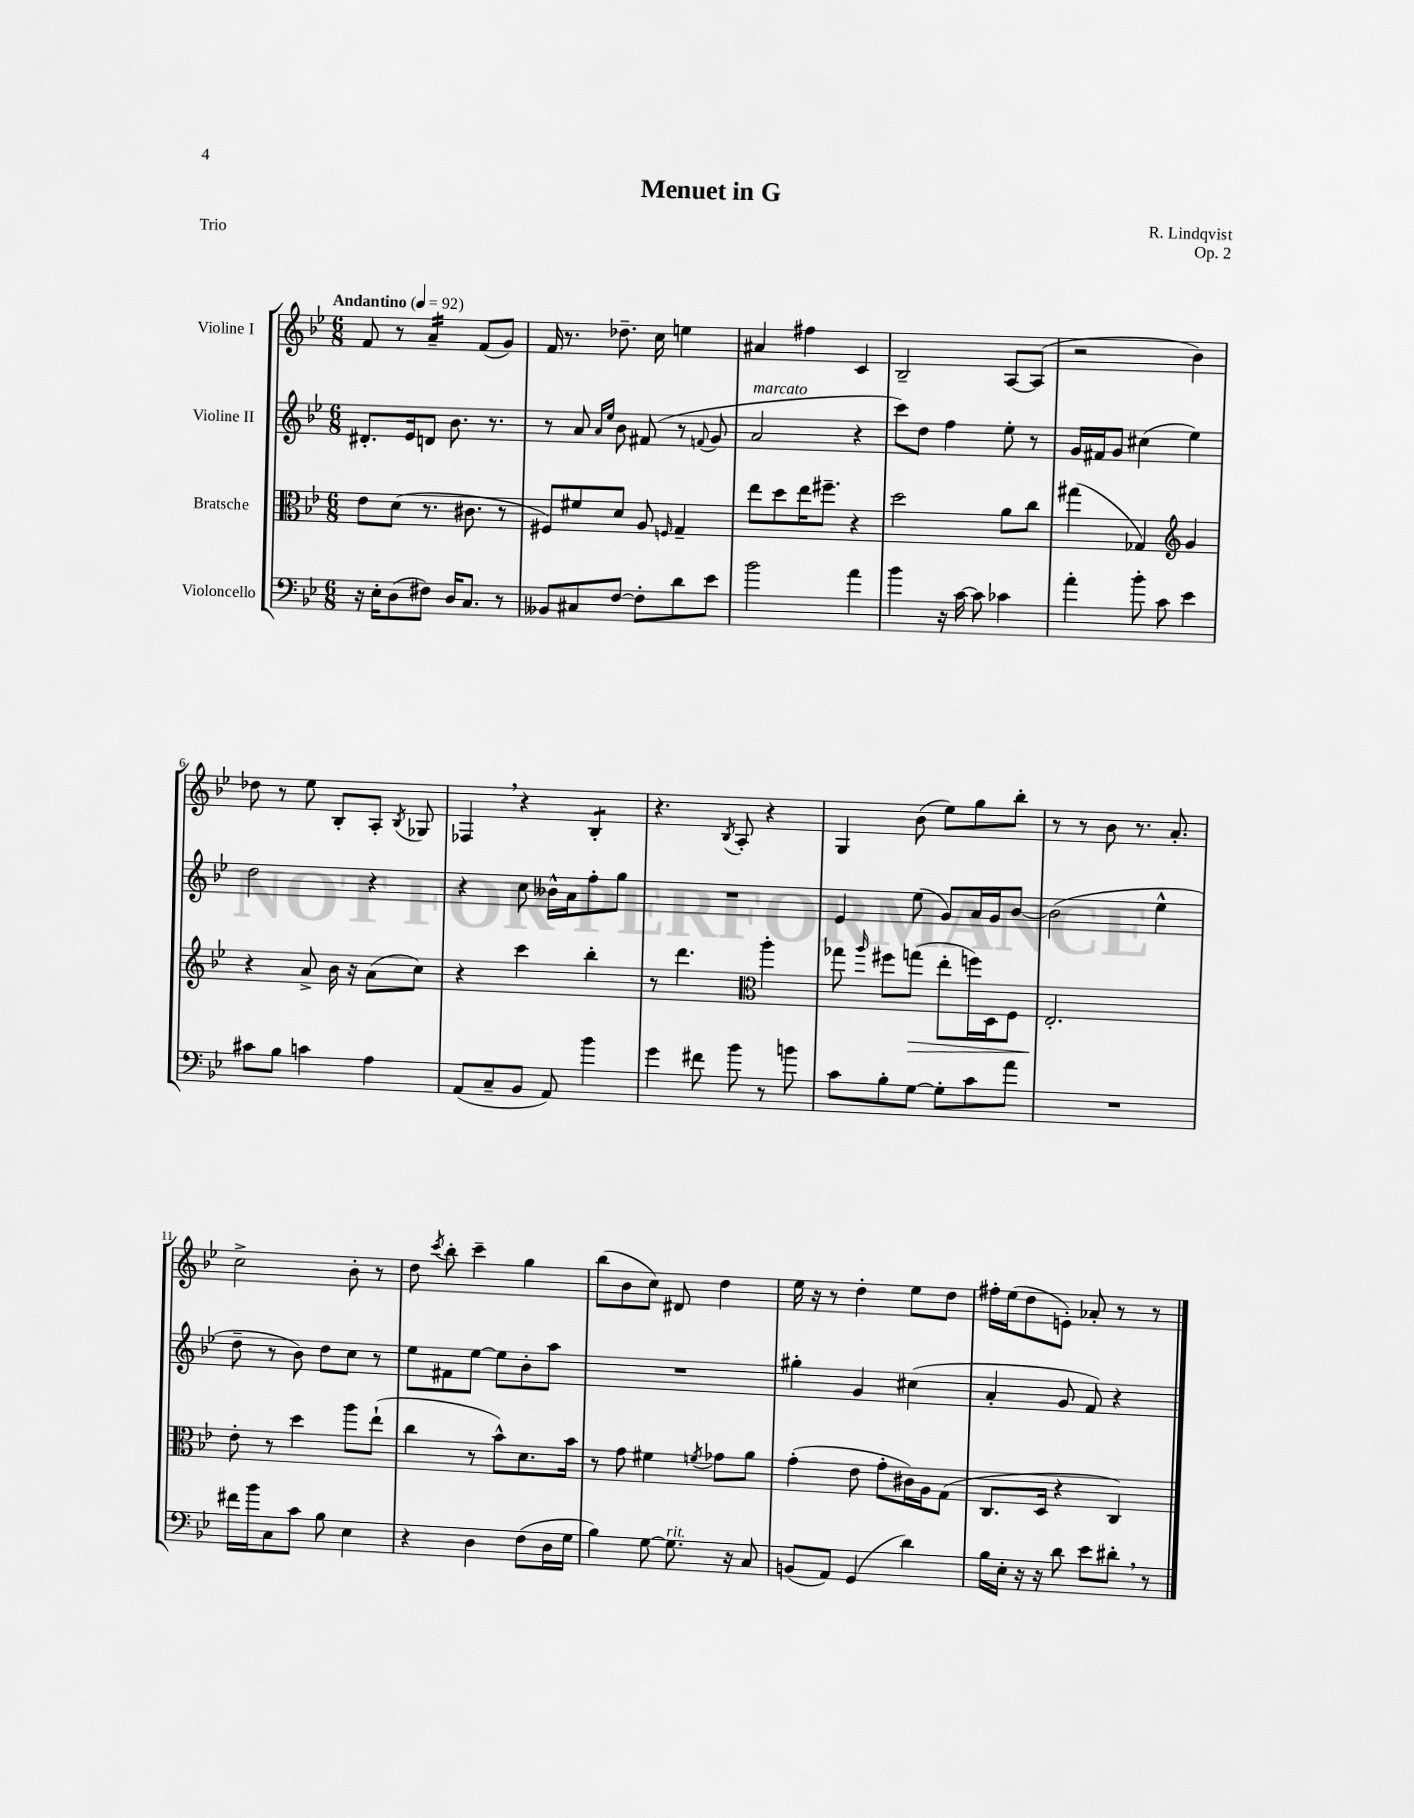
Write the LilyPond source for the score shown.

\header { title = "Menuet in G" composer = "R. Lindqvist" opus = "Op. 2" piece = "Trio" }
<<
\new StaffGroup <<
\new Staff = "s0" \with { instrumentName = "Violine I" } {
    \clef treble \key bes \major \numericTimeSignature \time 6/8 \tempo "Andantino" 4 = 92
    \autoBeamOff f'8 r8 a'4:16-- f'8[( g'8]) |
    f'16 r8. des''8.-- c''16 e''4 |
    ais'4 fis''4 c'4 |
    bes2-- a8[~ a8]( |
    r2 bes'4) |
    des''8 r8 ees''8 bes8[-. a8]-. \acciaccatura { bes8 } ges8 |
    fes4 \breathe r4 bes4:8-. |
    r4. \acciaccatura { bes8 } a8-. r4 |
    g4 bes'8( ees''8[) g''8 bes''8]-. |
    r8 r8 bes'8 r8. a'8.-. |
    c''2-> bes'8-. r8 |
    d''8 \acciaccatura { c'''8 } bes''8-. c'''4-- g''4 |
    bes''8[( bes'8 c''8]) dis'8 d''4 |
    ees''16 r16 r8 d''4-. ees''8[ d''8] |
    fis''16[-. ees''16( d''8 e'8]-.) aes'8-. r8 r8 \bar "|." |
}
\new Staff = "s1" \with { instrumentName = "Violine II" } {
    \clef treble \key bes \major \numericTimeSignature \time 6/8
    \autoBeamOff dis'8.[-. ees'16 d'8] bes'8. r8. |
    r8 a'8 \grace { a'16[ ees''16] } bes'8 fis'8( r8 \appoggiatura { f'8 } g'8 |
    a'2^\markup { \italic "marcato" } r4 |
    c'''8[) d''8] f''4 ees''8-. r8 |
    g'16[ fis'16 g'8] cis''4( ees''4) |
    d''2 r4 |
    r4 c''8 beses'16[-^ a'16 f''8-. g''8] |
    R2. |
    ees'4 ees''8( g'8[) a'16 g'16 bes'8]~ |
    bes'2( ees''4-^ |
    d''8-- r8 bes'8) d''8[ c''8] r8 |
    ees''8[ fis'8 ees''8]~ ees''8[ bes'8-. a''8] |
    R2. |
    gis''4-. g'4 cis''4( |
    a'4-. g'8 f'8) r4 \bar "|." |
}
\new Staff = "s2" \with { instrumentName = "Bratsche" } {
    \clef alto \key bes \major \numericTimeSignature \time 6/8
    \autoBeamOff ees'8[ d'8]( r8. cis'8. r8 |
    fis8[) fis'8 d'8] a8 \grace { f16 } g4-- |
    ees''8[ d''8 ees''16 fis''8.]-- r4 |
    d''2 a'8[ c''8] |
    gis''4( ges4) \clef treble g'4 |
    r4 a'8-> bes'16 r16 a'8[( c''8]) |
    r4 c'''4 bes''4-. |
    r8 d'''4. \clef alto a''4-. |
    ges''8 \grace { a''16 } fis''8[ g''8]\>( ees''8[-. f''16) d16 f8] |
    ees2.-.\! |
    ees'8-. r8 d''4 a''8[ ees''8]-!( |
    c''4 r8 bes'8[-^) d'8. bes'16] |
    r8 g'8 fis'4 \acciaccatura { f'8 } ges'8[ a'8] |
    g'4-.( ees'8 g'8[-. cis'16) a16 g8]( |
    c8.[ d16] r4 c4) \bar "|." |
}
\new Staff = "s3" \with { instrumentName = "Violoncello" } {
    \clef bass \key bes \major \numericTimeSignature \time 6/8
    \autoBeamOff r16 ees16[-. d8( fis8]) d16[ c8.] r8 |
    beses,8[ cis8 f8]~ f8[-. d'8 ees'8] |
    bes'2 a'4 |
    bes'4 r16 c'16~ c'8 ces'4 |
    a'4-. bes'8-. c'8 ees'4 |
    cis'8[ bes8] c'4 a4 |
    a,8[( c8-- bes,8] a,8) bes'4 |
    g'4 fis'8 bes'8 r8 b'8 |
    c'8[ bes8-. g8]~ g8[-. c'8 a'8] |
    R2. |
    fis'16[ bes'16 c8 c'8] bes8 ees4 |
    r4 d4 f8[( d16 g16] |
    bes4) g8~ g8.^\markup { \italic "rit." } r16 c8 |
    b,8[( a,8]) g,4( d'4) |
    bes16[ ees16]-. r16 r16 d'8 ees'8[ dis'8]-. \breathe r8 \bar "|." |
}
>>
>>
